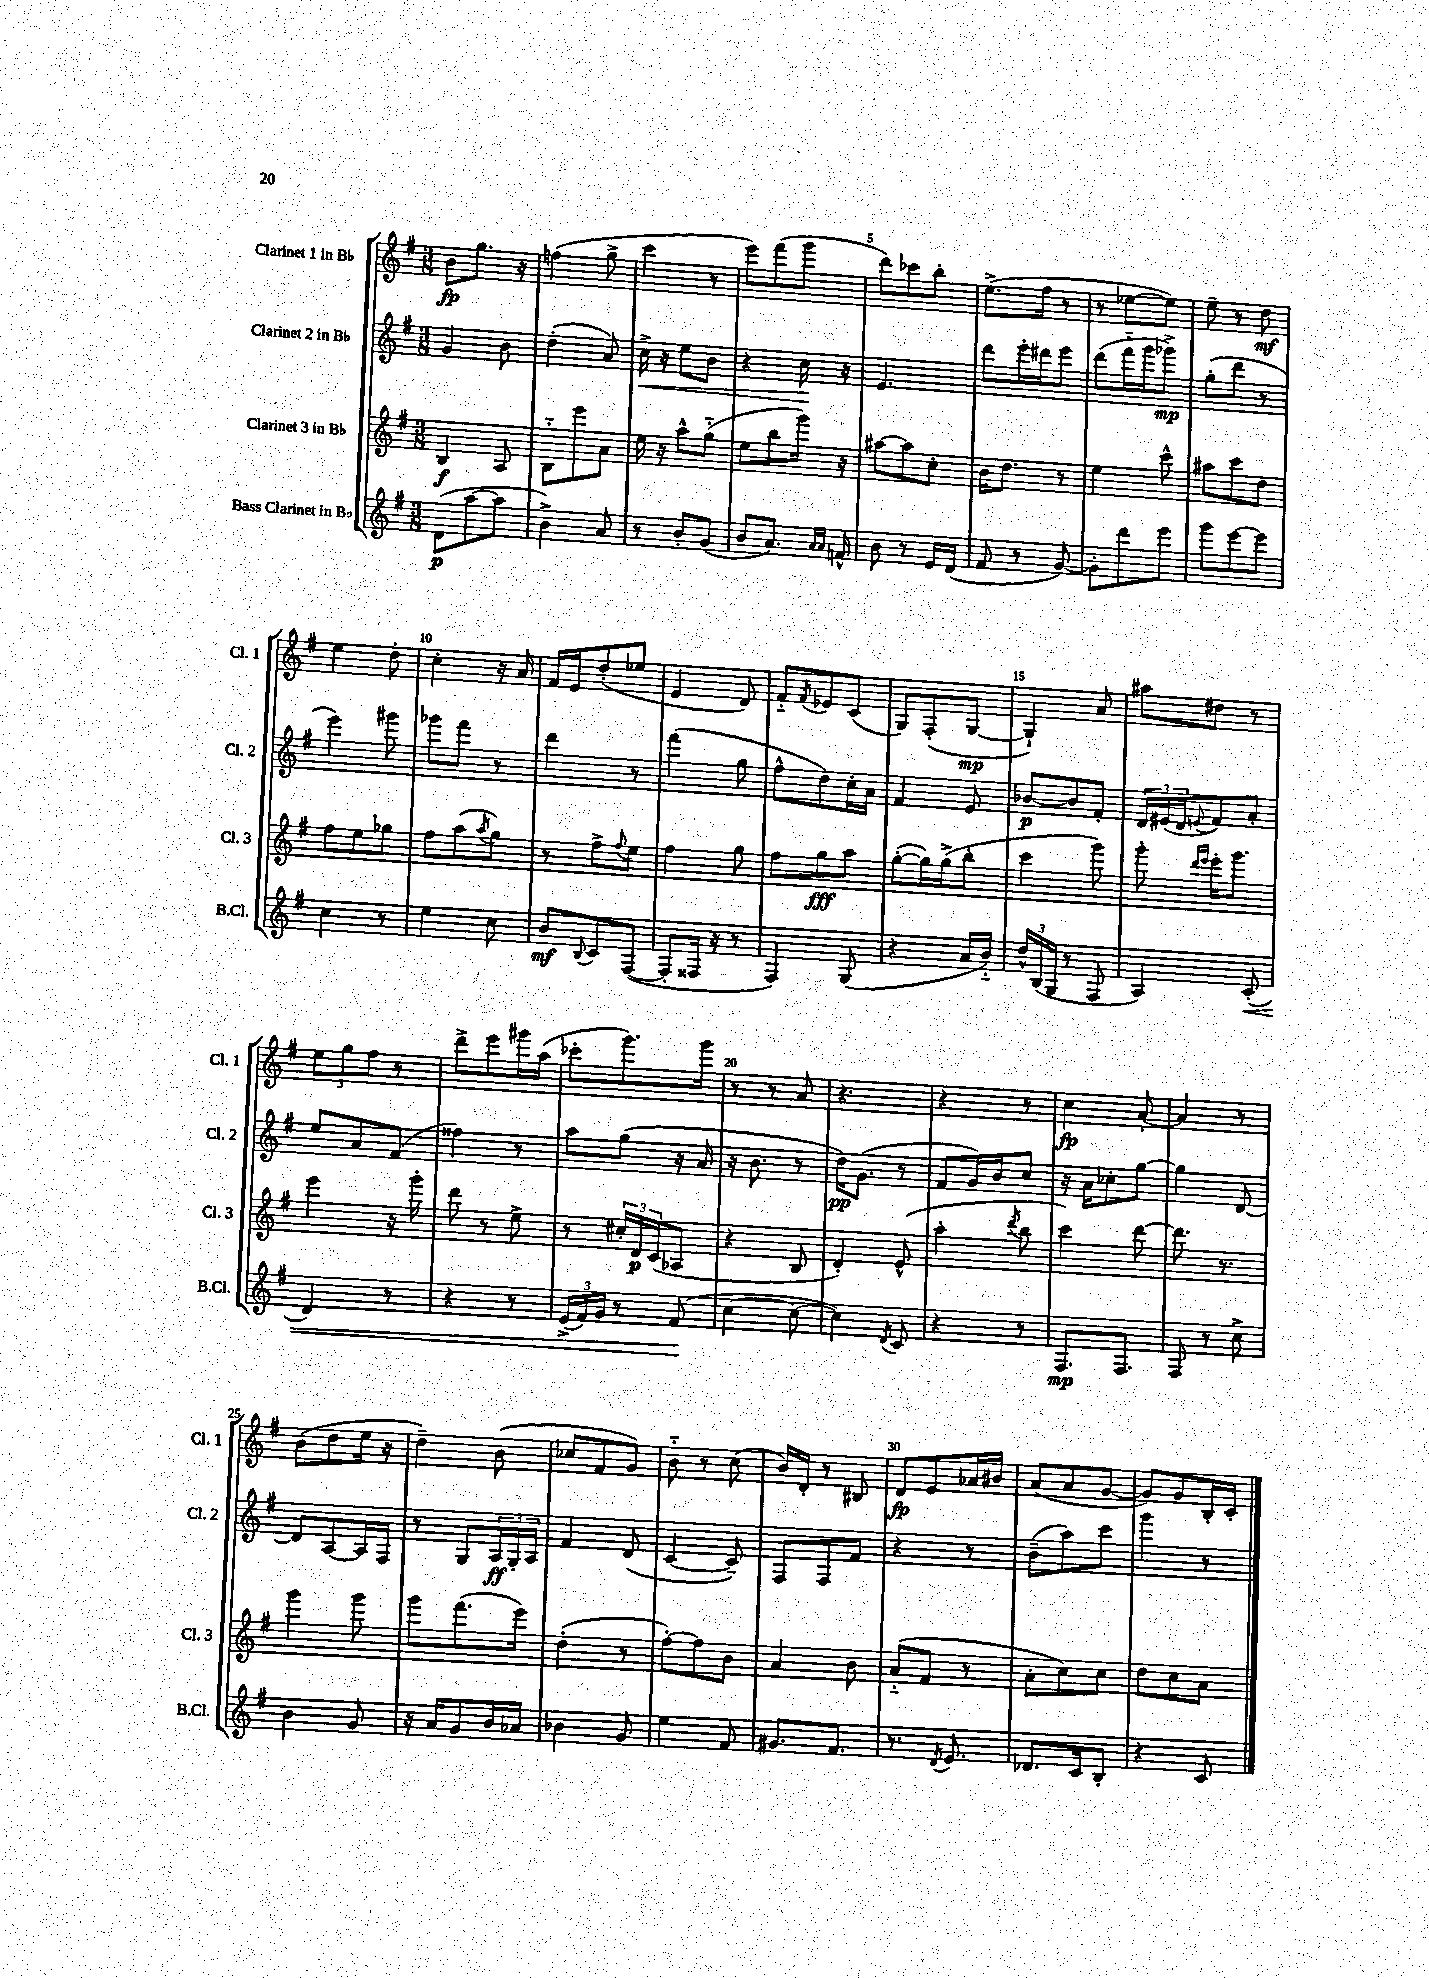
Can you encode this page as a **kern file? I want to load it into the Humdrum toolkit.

**kern	**kern	**kern	**kern
*staff4	*staff3	*staff2	*staff1
*clefG2	*clefG2	*clefG2	*clefG2
*k[f#]	*k[f#]	*k[f#]	*k[f#]
*M3/8	*M3/8	*M3/8	*M3/8
(8d\L	4B/	4g/	8b\L
[8aa\	.	.	8.gg\J
8aa\]J	8A/	8b\	.
.	.	.	16r
=	=	=	=
4b^\)	8B'~\L	(4dd'\	(4ff\
.	8eee\	.	.
8a/	8a\J	8a/)	8gg^\
=	=	=	=
8r	16ee\	16cc^\	4ccc\
.	16r	16r	.
8b'/L	8aa^^\L	8ee\L	.
(8g/J	(8gg'~\J	8b\J	8r
=	=	=	=
8b/L	8ee\L	4r	8eee\L)
8.a/J)	8bb\	.	(8fff#\
.	16ggg\Jk)	16cc\	8ggg\J
16qqa/LL	.	.	.
16qqa/JJ	.	.	.
16f^^/	16r	16r	.
=	=	=	=
8b\	[8aa#\L	4.e/	8ddd\L)
8r	8aa#\]	.	8ccc-\
16e/LL	8cc'\J	.	8bb'\J
(16d/JJ	.	.	.
=	=	=	=
8f#/	16b\LK	8ddd\L	(8.ee^\L
.	8.dd\J	.	.
8r	.	16eee'\L	.
.	.	16ddd#\J	16ff#\Jk
[8g/)	8r	8eee\J	8r
=	=	=	=
8g'\]L	4ee\	(8ddd\L	8r
8ddd\	.	16fff#'~\L	[8ee-\L
.	.	16ggg\J	.
8eee\J	8ccc^^\	8ggg-^\J)	8ee-\]J)
=	=	=	=
8ggg\L	8aa#\L	(8gg'\L	8ee~\
[8eee\	8ccc\	8ddd\J	8r
8eee\]J	8dd\J	8r	8dd\
=	=	=	=
4cc\	8ff#\L	4eee\)	4ee\
.	8ee\	.	.
8r	8gg-\J	8ggg#\	8dd'\
=	=	=	=
4ee\	8ff#\L	8ggg-\L	4cc'\
.	(8aa\	8fff#\J	.
.	8qaa/	.	.
8cc\	8gg\J)	8r	16r
.	.	.	16a/
=	=	=	=
8b/L	8r	4ddd\	16f#/LL
.	.	.	16e/J
8qqB/	.	.	.
8c/	8ff#^\L	.	(8dd'/
.	8qqff#/	.	.
([8F#/J	8ee\J	8r	8ee-/J
=	=	=	=
8F#'/]L	4ff#\	(4fff#\	4e/
16F##/Jk	.	.	.
16r	.	.	.
8r	8gg\	8gg\	8d/)
=	=	=	=
4F#/)	8ff#\L	8ff#^^\L	8f#'~/L
.	.	.	8qf#/
.	8gg\	8dd\)	8e-/
(8G/	8aa\J	16cc'\L	(8c/J
.	.	16a\JJ	.
=	=	=	=
4r	([8gg'\L	4f#/	8G/L)
.	16gg\]L)	.	(8F#'/
.	(16gg^\J	.	.
16a/LL	8bb'\J	8e/	[8G/J
16b'~/JJ)	.	.	.
=	=	=	=
24dd^^/LL	4ccc\	[8b-/L	4G`/])
(24B/	.	.	.
24G/JJ	.	.	.
8r	.	8b-/]	.
8F#/	8ggg\)	8f#'/J	8a/
=	=	=	=
4A/)	8ggg'\	24d/LL	8aa#\L
.	.	(24e#/	.
.	.	24d/J	.
.	16qqddd/LL	.	.
.	16qqeee/JJ	8qqe/	.
.	16eee'\LK	8f#/)	8dd#\J
.	8.ggg\J	.	.
(8c'/	.	8a'/J	8r
=	=	=	=
4d/)	4eee\	8ee/L	12ee\L
.	.	.	12gg\
.	.	8a/	.
.	.	.	12ff#\J
8r	16r	(8f#/J	8r
.	16ggg'\	.	.
=	=	=	=
4r	8ddd\	4ff##\)	8ddd^\L
.	8r	.	8eee\
8r	8ee^\	8r	16ggg#\L
.	.	.	(16aa\JJ
=	=	=	=
(24e^/LL	8r	8aa\L	8ccc-'\L
24f#/)	.	.	.
24g/JJ	.	.	.
8r	24cc#'/LL	(8gg\J	8.ggg\)
.	24d/	.	.
.	(24c/J	.	.
(8f#/	8A-/J	16r	.
.	.	16a/	16ggg\Jk
=	=	=	=
[4cc\	4r	16r	8r
.	.	8.b\	.
.	.	.	8r
8cc\_	8B/	8r	8a/
=	=	=	=
4cc\])	4d'/)	16dd\LK)	4.r
.	.	(8.g\J	.
8qd/	.	.	.
8c/	(8e^^/	8r	.
=	=	=	=
4r	4aa'\	8f#/L	4r
.	.	16g/L)	.
.	.	16b/J	.
.	8qddd/	.	.
8r	8bb\	8cc/J	8r
=	=	=	=
8.F#/L	4ccc\)	16r	4cc\
.	.	16a\LK	.
.	.	8cc-'\	.
8.F#/J	.	.	.
.	[8ddd\	[8gg\J	[8a'/
=	=	=	=
8F#/	8.ddd\]	4gg\]	4a/]
8r	.	.	.
.	8.r	.	.
8cc^\	.	[8d/	8r
=	=	=	=
4b\	4ggg\	8d/]L	(8b\L
.	.	[8A/	8dd\
8g/	8ggg\	16A/]L	16ee\Jk
.	.	16F#/JJ	16r
=	=	=	=
16r	8ggg\L	8r	4dd~\)
16a/LK	.	.	.
8g/	(8.fff#\	8G/L	.
16b/L	.	24A/L	(8b\
.	.	24G'/	.
16a-/JJ	16eee\Jk)	.	.
.	.	24A/JJ	.
=	=	=	=
4b-\	(4dd'\	4f#/	8cc-/L
.	.	.	8f#/
8g/	8r	(8d/	8g/J)
=	=	=	=
4ee\	[8ff#'\L)	[4c/	8b'~\
.	8ff#\]	.	8r
8f#/	8b\J	8c~/])	(8cc\
=	=	=	=
8.g#/L	4a/	8F#/L	16b/LL)
.	.	.	16d'/JJ
.	.	8F#/	8r
8.f#/J	.	.	.
.	8b\	8f#/J	8B#/
=	=	=	=
8.r	(8a'~/L	4r	8d/L
.	8f#/J	.	8e/
8qd/	.	.	.
8.e/	.	.	.
.	8r	8r	16a-/L
.	.	.	16b#/JJ
=	=	=	=
8.d-/L	8a'\L	(8b~\L	(8a/L
.	8cc\)	8aa\)	8a/
16c/k	.	.	.
8B'/J	8cc\J	8ccc\J	[8g/J
=	=	=	=
4r	8dd\L	4ggg\	8g/]L)
.	8cc\	.	8g/
8c/	8a\J	8r	16B'/L
.	.	.	16c'/JJ
==	==	==	==
*-	*-	*-	*-
